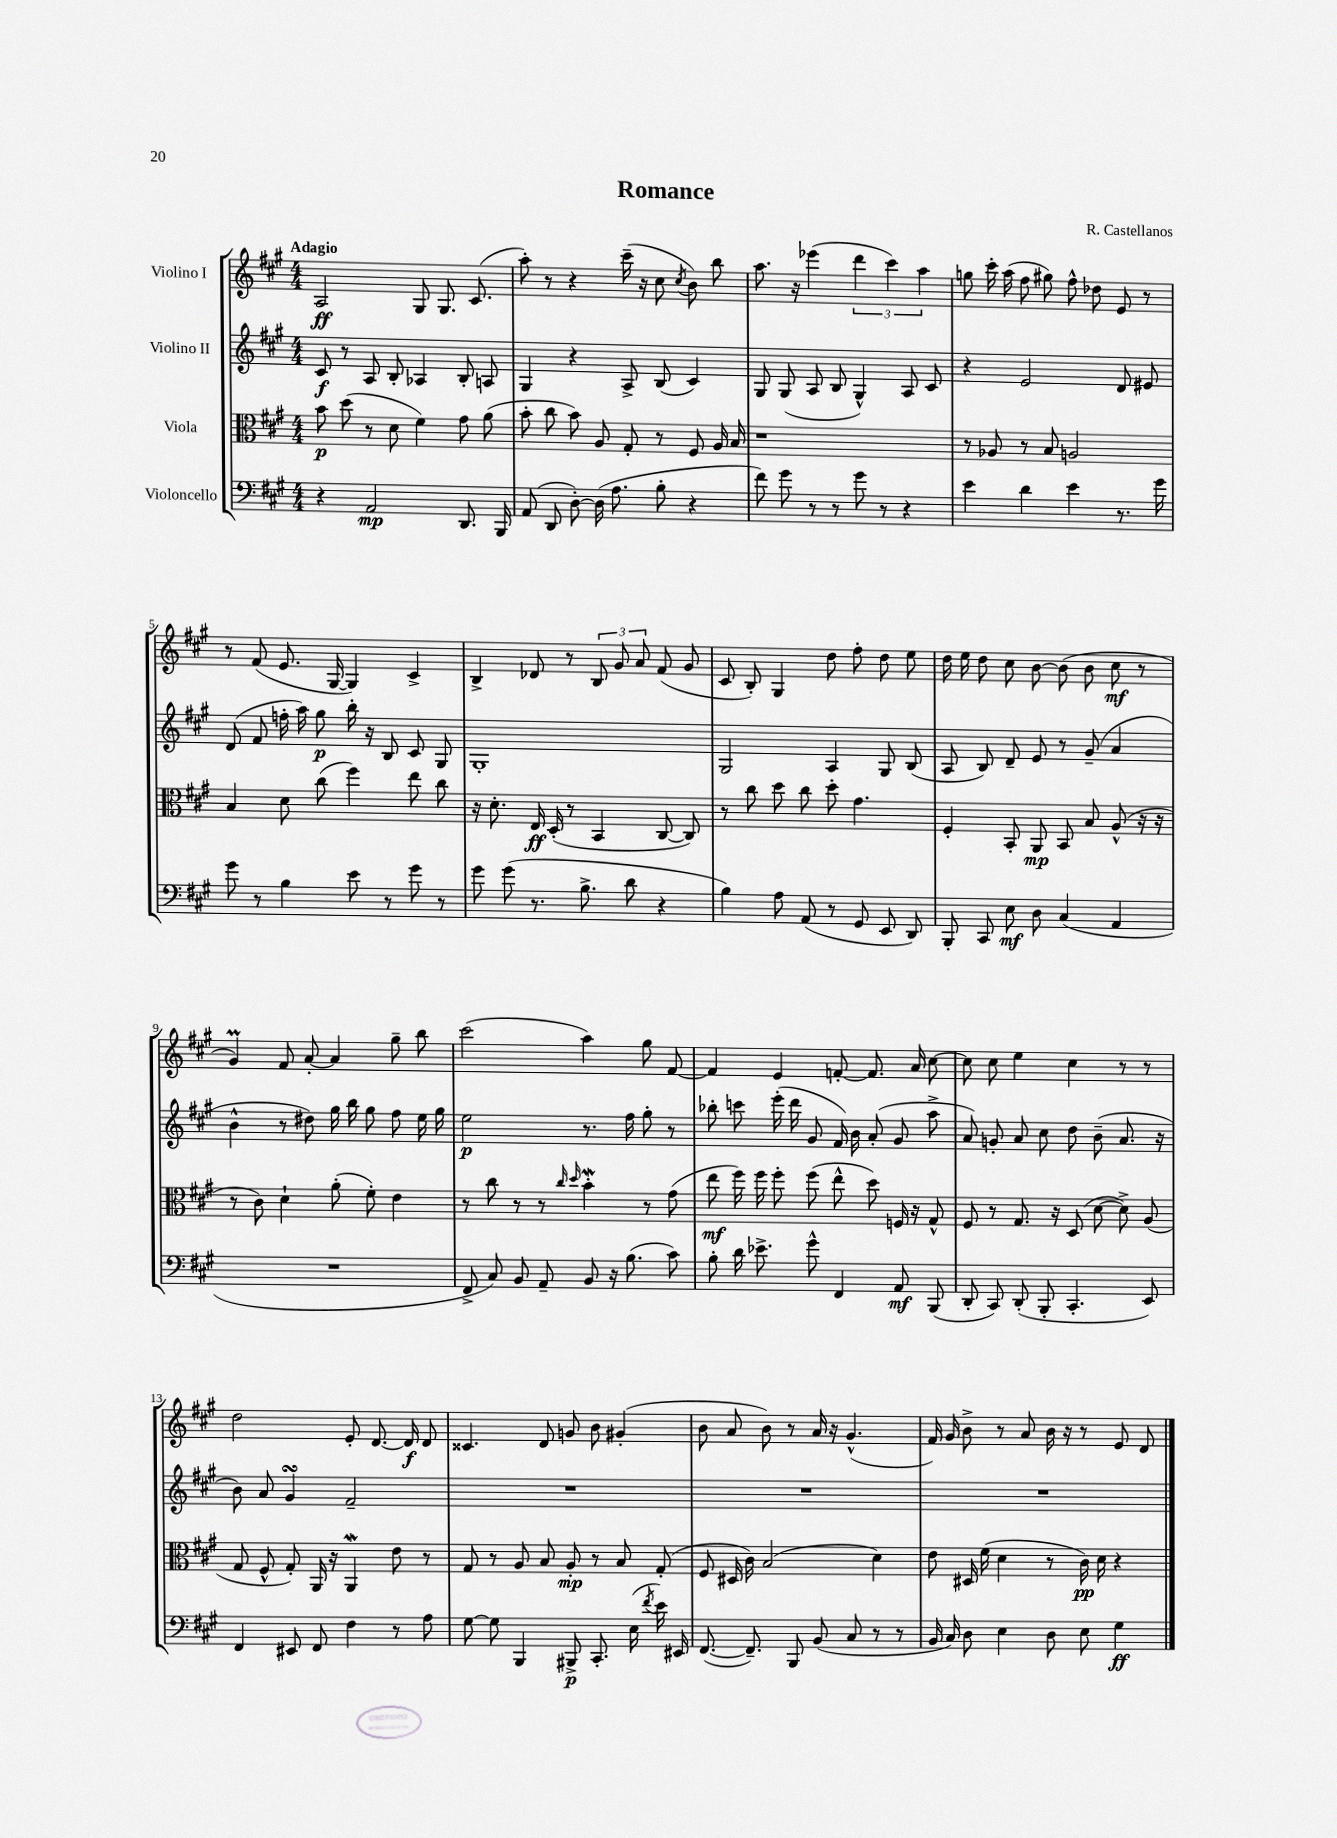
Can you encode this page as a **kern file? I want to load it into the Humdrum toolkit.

**kern	**dynam	**kern	**dynam	**kern	**dynam	**kern	**dynam
*part4	*part4	*part3	*part3	*part2	*part2	*part1	*part1
*staff4	*staff4	*staff3	*staff3	*staff2	*staff2	*staff1	*staff1
*I"Violoncello	*	*I"Viola	*	*I"Violino II	*	*I"Violino I	*
*clefF4	*	*clefC3	*	*clefG2	*	*clefG2	*
*k[f#c#g#]	*	*k[f#c#g#]	*	*k[f#c#g#]	*	*k[f#c#g#]	*
*M4/4	*	*M4/4	*	*M4/4	*	*M4/4	*
=1	=1	=1	=1	=1	=1	=1	=1
!	!	!	!	!	!	!LO:TX:a:B:t=Adagio	!
4r	.	8b\	p	8c#/	f	2A/	ff
.	.	(8dd\	.	8r	.	.	.
2AA/	mp	8r	.	8A/	.	.	.
.	.	8d\	.	8B'/	.	.	.
.	.	4f#\)	.	4A-X/	.	8G#/	.
.	.	.	.	.	.	8.G#/	.
8.DD/	.	8g#\	.	8B'/	.	.	.
.	.	.	.	.	.	(8.c#/	.
.	.	(8a\	.	8An/	.	.	.
16BBB/	.	.	.	.	.	.	.
=2	=2	=2	=2	=2	=2	=2	=2
(8AA/	.	8b'\	.	4G#/	.	8aa'\)	.
8DD/	.	8cc#\	.	.	.	8r	.
[8D'\)	.	8b\)	.	4r	.	4r	.
(16D\]	.	8A/	.	.	.	.	.
8.A\	.	.	.	.	.	.	.
.	.	8G#'/	.	8A^/	.	(16ccc#~\	.
.	.	.	.	.	.	16r	.
8B'\	.	8r	.	(8B/	.	8cc#\	.
.	.	.	.	.	.	8qcc#/	.
4r	.	8F#/	.	4c#/)	.	8b\)	.
.	.	16A/	.	.	.	8bb\	.
.	.	16B/	.	.	.	.	.
=3	=3	=3	=3	=3	=3	=3	=3
8f#\)	.	1r	.	8G#/	.	8.aa\	.
8g#\	.	.	.	(8G#/	.	.	.
.	.	.	.	.	.	16r	.
8r	.	.	.	8A/	.	(4eee-X\	.
8r	.	.	.	8B/	.	.	.
8g#\	.	.	.	4G#^^/)	.	6ddd\	.
8r	.	.	.	.	.	.	.
.	.	.	.	.	.	6ccc#\)	.
4r	.	.	.	8A/	.	.	.
.	.	.	.	.	.	6aa\	.
.	.	.	.	8c#/	.	.	.
=4	=4	=4	=4	=4	=4	=4	=4
4e\	.	8r	.	4r	.	8ggn\	.
.	.	8A-X/	.	.	.	16ccc#'\	.
.	.	.	.	.	.	(16aa\	.
4d\	.	8r	.	2e/	.	8ff#\	.
.	.	8B/	.	.	.	8gg#X\)	.
4e\	.	2An/	.	.	.	8ff#^^\	.
.	.	.	.	.	.	8dd-X\	.
8.r	.	.	.	8d/	.	8e/	.
.	.	.	.	8e#X/	.	8r	.
16g#\	.	.	.	.	.	.	.
!!LO:LB:g=z
=5	=5	=5	=5	=5	=5	=5	=5
8g#\	.	4B/	.	(8d/	.	8r	.
8r	.	.	.	8f#/	.	(8f#/	.
4B\	.	8d\	.	16ffn'\	.	8.e/	.
.	.	.	.	16aa\)	.	.	.
.	.	(8cc#\	.	8gg#\	p	.	.
.	.	.	.	.	.	[16G#/	.
8e\	.	4ff#\)	.	16bb'\	.	4G#/])	.
.	.	.	.	16r	.	.	.
8r	.	.	.	8B/	.	.	.
8g#\	.	8ee\	.	8c#/	.	4c#^/	.
8r	.	8cc#\	.	8G#/	.	.	.
=6	=6	=6	=6	=6	=6	=6	=6
8g#\	.	16r	.	1G#'	.	4B^/	.
.	.	8.d'\	.	.	.	.	.
(8g#\	.	.	.	.	.	.	.
8.r	.	16E/	ff	.	.	8d-X/	.
.	.	(16D'/	.	.	.	.	.
.	.	8r	.	.	.	8r	.
8.B^\	.	.	.	.	.	.	.
.	.	4BB/	.	.	.	12B/	.
.	.	.	.	.	.	12g#/	.
8d\	.	.	.	.	.	.	.
.	.	.	.	.	.	12a/	.
4r	.	[8C#/	.	.	.	(8f#/	.
.	.	8C#/])	.	.	.	8g#/	.
=7	=7	=7	=7	=7	=7	=7	=7
4B\)	.	8r	.	2G#/	.	8c#/	.
.	.	8cc#\	.	.	.	8B'/)	.
8A\	.	8dd\	.	.	.	4G#/	.
(8AA/	.	8cc#\	.	.	.	.	.
8r	.	8dd'\	.	4A/	.	8dd\	.
8GG#/	.	4.g#\	.	.	.	8ff#'\	.
8EE/	.	.	.	8G#/	.	8dd\	.
8DD/)	.	.	.	(8B/	.	8ee\	.
=8	=8	=8	=8	=8	=8	=8	=8
8BBB'/	.	4F#'/	.	8A/	.	16dd\	.
.	.	.	.	.	.	16ee\	.
8CC#/	.	.	.	8B/)	.	8dd\	.
8E\	mf	8BB'/	.	8d~/	.	8cc#\	.
8D\	.	8AA/	mp	8e/	.	[8b\	.
(4C#/	.	8BB/	.	8r	.	(8b\]	.
.	.	8B/	.	(8g#~/	.	8b\	.
4AA/	.	(8A^^/	.	4a/	.	8cc#\	mf
.	.	16r	.	.	.	8r	.
.	.	16r	.	.	.	.	.
!!LO:LB:g=z
=9	=9	=9	=9	=9	=9	=9	=9
1r	.	8r	.	4b^^\	.	4g#m/)	.
.	.	8c#\)	.	.	.	.	.
.	.	4d`\	.	8r	.	8f#/	.
.	.	.	.	8dd#X\)	.	[8a'/	.
.	.	(8a'\	.	16gg#\	.	4a/]	.
.	.	.	.	16bb\	.	.	.
.	.	8f#'\)	.	8gg#\	.	.	.
.	.	4e\	.	8ff#\	.	8gg#~\	.
.	.	.	.	16ee\	.	8bb\	.
.	.	.	.	16gg#\	.	.	.
=10	=10	=10	=10	=10	=10	=10	=10
8FF#^/	.	8r	.	2ee\	p	(2ccc#\	.
8C#/)	.	8cc#\	.	.	.	.	.
8BB/	.	8r	.	.	.	.	.
8AA~/	.	8r	.	.	.	.	.
.	.	16qqcc#/	.	.	.	.	.
.	.	16qqdd/	.	.	.	.	.
8BB/	.	4bW'\	.	8.r	.	4aa\)	.
16r	.	.	.	.	.	.	.
(8.B\	.	.	.	16ff#\	.	.	.
.	.	8r	.	8gg#'\	.	8gg#\	.
8c#\)	.	(8g#\	.	8r	.	[8f#/	.
=11	=11	=11	=11	=11	=11	=11	=11
8B'\	.	8ee\	mf	8bb-X'\	.	4f#/]	.
16d\	.	16ff#\)	.	8cccn\	.	.	.
8.e-X^\	.	16ff#\	.	.	.	.	.
.	.	8ff#'\	.	(16eee'\	.	4e/	.
.	.	.	.	16ddd\	.	.	.
8g#^^\	.	(8ff#\	.	8g#/	.	.	.
4FF#/	.	8ee^^\	.	16f#/)	.	[8fn'/	.
.	.	.	.	16b\	.	.	.
.	.	8dd\)	.	(8a'/	.	8.f/]	.
8AA/	mf	16Fn/	.	8g#/	.	.	.
.	.	16r	.	.	.	16a/	.
(8BBB/	.	8G#^^/	.	8aa^\	.	[8cc#\	.
=12	=12	=12	=12	=12	=12	=12	=12
8DD'/	.	8F#/	.	8a/)	.	8cc#\]	.
8CC#/)	.	8r	.	8gn'/	.	8cc#\	.
(8DD'/	.	8.G#/	.	8a/	.	4ee\	.
8BBB'/	.	.	.	8cc#\	.	.	.
.	.	16r	.	.	.	.	.
4.CC#'/	.	(8D/	.	8dd\	.	4cc#\	.
.	.	[8d\	.	(8b~\	.	.	.
.	.	8d^\])	.	8.a/	.	8r	.
8EE/)	.	(8A/	.	.	.	8r	.
.	.	.	.	16r	.	.	.
!!LO:LB:g=z
=13	=13	=13	=13	=13	=13	=13	=13
4FF#/	.	8G#/	.	8b\)	.	2dd\	.
.	.	8F#^^/	.	8a/	.	.	.
8EE#X/	.	8G#'/)	.	4g#sSsS/	.	.	.
8FF#/	.	16AA/	.	.	.	.	.
.	.	16r	.	.	.	.	.
4F#\	.	4AAw/	.	2f#~/	.	8e'/	.
.	.	.	.	.	.	[8.d/	.
8r	.	8e\	.	.	.	.	.
.	.	.	.	.	.	16d/]	f
8A\	.	8r	.	.	.	8d/	.
=14	=14	=14	=14	=14	=14	=14	=14
[8G#\	.	8G#/	.	1r	.	4.c##X/	.
8G#\]	.	8r	.	.	.	.	.
4BBB/	.	8A/	.	.	.	.	.
.	.	8B/	.	.	.	8d/	.
8BBB#X^/	p	8A'/	mp	.	.	8gn/	.
8.CC#'/	.	8r	.	.	.	8b\	.
.	.	8B/	.	.	.	(4g#X'/	.
(16E\	.	.	.	.	.	.	.
8qf#/	.	.	.	.	.	.	.
16e\)	.	(8G#'/	.	.	.	.	.
16EE#X/	.	.	.	.	.	.	.
=15	=15	=15	=15	=15	=15	=15	=15
([8.FF#/	.	8F#/	.	1r	.	8b\	.
.	.	16D#X/	.	.	.	8a/	.
8.FF#~/])	.	16c#\)	.	.	.	.	.
.	.	(2B/	.	.	.	8b\)	.
8BBB/	.	.	.	.	.	8r	.
(8BB/	.	.	.	.	.	16a/	.
.	.	.	.	.	.	16r	.
8C#/	.	.	.	.	.	(4.g#^^/	.
8r	.	4d\)	.	.	.	.	.
8r	.	.	.	.	.	.	.
=16	=16	=16	=16	=16	=16	=16	=16
16BB/	.	8e\	.	1r	.	16f#/)	.
16C#/)	.	.	.	.	.	16g#/	.
8D\	.	16D#X/	.	.	.	8b^\	.
.	.	(16f#\	.	.	.	.	.
4E\	.	4d\	.	.	.	8r	.
.	.	.	.	.	.	8a/	.
8D\	.	8r	.	.	.	16b\	.
.	.	.	.	.	.	16r	.
8E\	.	16c#\)	pp	.	.	8r	.
.	.	16d\	.	.	.	.	.
4G#\	ff	4r	.	.	.	8e/	.
.	.	.	.	.	.	8d/	.
==	==	==	==	==	==	==	==
*-	*-	*-	*-	*-	*-	*-	*-
